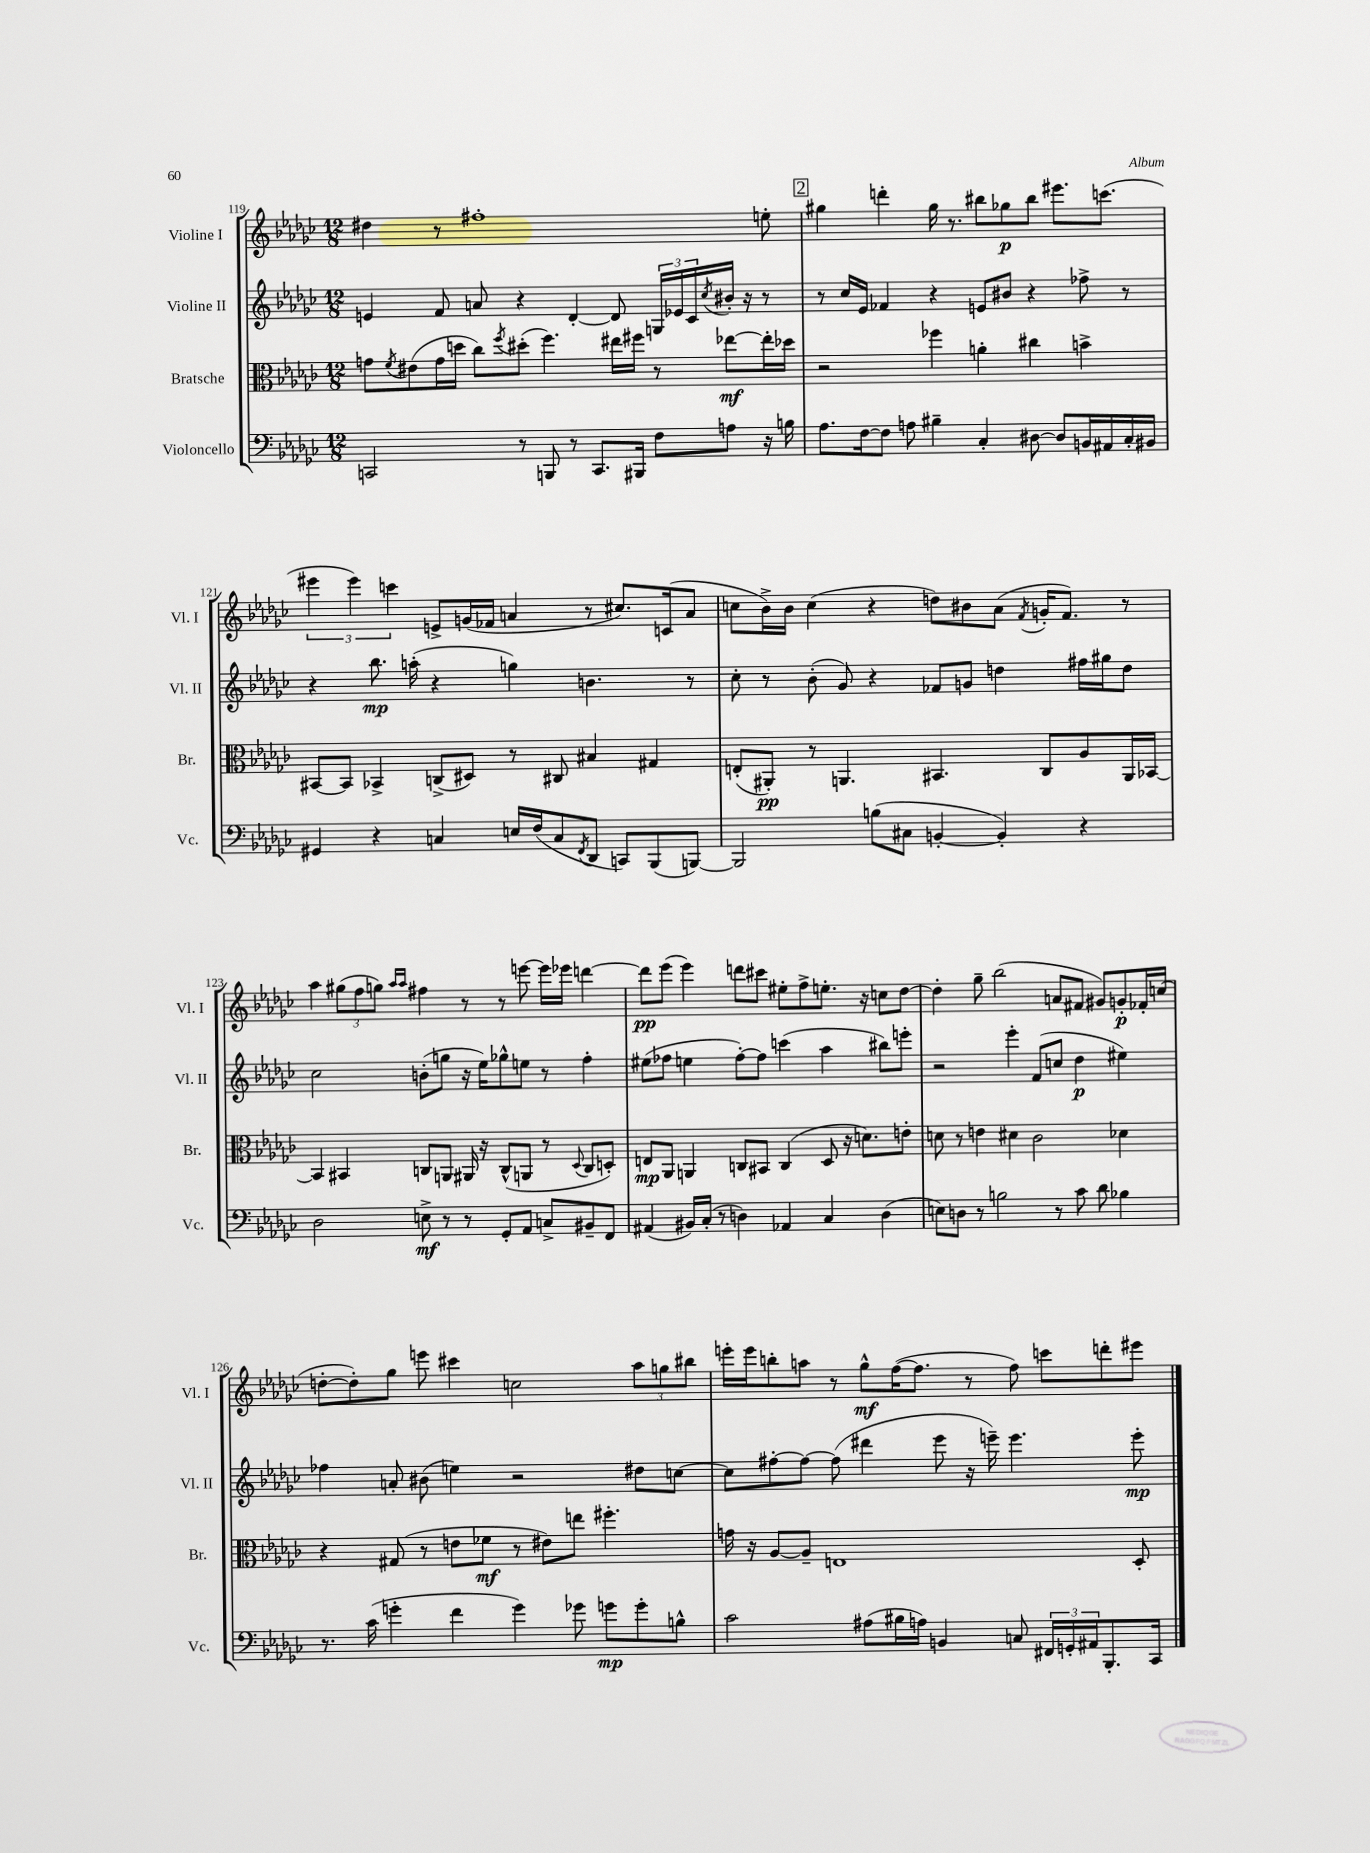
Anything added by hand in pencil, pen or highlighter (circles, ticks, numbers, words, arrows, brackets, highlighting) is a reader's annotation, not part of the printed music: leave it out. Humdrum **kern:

**kern	**dynam	**kern	**dynam	**kern	**dynam	**kern	**dynam
*part4	*part4	*part3	*part3	*part2	*part2	*part1	*part1
*staff4	*staff4	*staff3	*staff3	*staff2	*staff2	*staff1	*staff1
*I"Violoncello	*	*I"Bratsche	*	*I"Violine II	*	*I"Violine I	*
*I'Vc.	*	*I'Br.	*	*I'Vl. II	*	*I'Vl. I	*
*clefF4	*	*clefC3	*	*clefG2	*	*clefG2	*
*k[b-e-a-d-g-c-]	*	*k[b-e-a-d-g-c-]	*	*k[b-e-a-d-g-c-]	*	*k[b-e-a-d-g-c-]	*
*M12/8	*	*M12/8	*	*M12/8	*	*M12/8	*
=119	=119	=119	=119	=119	=119	=119	=119
2CCn/	.	8gn\L	.	4en/	.	4dd#X\	.
.	.	8qf/	.	.	.	.	.
.	.	(8e#X\	.	.	.	.	.
.	.	16g\L	.	8f/	.	8r	.
.	.	16ddn\JJ	.	.	.	.	.
.	.	8cc-\L)	.	8an/	.	1ff#X'	.
.	.	8qff/	.	.	.	.	.
8r	.	(8dd#X'\J	.	4r	.	.	.
8BBBn/	.	4.ff\)	.	.	.	.	.
8r	.	.	.	[4d-'/	.	.	.
8.CC/L	.	.	.	.	.	.	.
.	.	16ee#X\LL	.	8d-/]	.	.	.
16BBB#X/Jk	.	16ff#X\JJ	.	.	.	.	.
8F\L	.	8r	.	24Gn/LL	.	.	.
.	.	.	.	24e-X/	.	.	.
.	.	.	.	24c-/	.	.	.
.	.	.	.	8qcc-/	.	.	.
8An\J	.	[8ee-X\L	mf	16b#X'/JJ	.	.	.
.	.	.	.	16r	.	.	.
16r	.	16ee-'\L]	.	8r	.	8een'\	.
16Bn\	.	16dd-X\JJ	.	.	.	.	.
!!LO:REH:place=s1:t=2
=120	=120	=120	=120	=120	=120	=120	=120
8.A-\L	.	2r	.	8r	.	4gg#X\	.
.	.	.	.	16cc-/LL	.	.	.
[16F\k	.	.	.	16e-/JJ	.	.	.
8F\J]	.	.	.	4f-X/	.	4dddn'\	.
8An\	.	.	.	.	.	.	.
4B#X~\	.	4ff-X\	.	4r	.	16gg#\	.
.	.	.	.	.	.	8.r	.
4C-'/	.	4an'\	.	8en/L	.	8bb#X\L	.
.	.	.	.	8b#X/J	.	8gg-X\	p
[8D#X\	.	4cc#X\	.	4r	.	8bb#\J	.
8D#/L]	.	.	.	.	.	8.eee#X\L	.
16BBn/L	.	4bn^\	.	8ff-X^\	.	.	.
16AA#X/	.	.	.	.	.	(8.cccn\J	.
16C-'/	.	.	.	8r	.	.	.
16BB#X/JJ	.	.	.	.	.	.	.
!!LO:LB:g=z
=121	=121	=121	=121	=121	=121	=121	=121
4GG#X/	.	[8BB#X/L	.	4r	.	6eee#X\	.
.	.	8BB#/J]	.	.	.	.	.
.	.	.	.	.	.	6eee#\)	.
4r	.	4BB-X^/	.	8.bb-\	mp	.	.
.	.	.	.	.	.	6cccn\	.
.	.	.	.	(16aan'\	.	.	.
4Cn/	.	(8Cn^/L	.	4r	.	8en^/L	.
.	.	8D#X/J)	.	.	.	(16gn/L	.
.	.	.	.	.	.	16f-X/JJ	.
16En/LL	.	8r	.	4ggn\)	.	4an/	.
(16F/J	.	.	.	.	.	.	.
8C/	.	8C#X/	.	.	.	.	.
8qFF/	.	.	.	.	.	.	.
8DD-/J	.	4B#X/	.	4.bn\	.	8r	.
8CCn/L)	.	.	.	.	.	8.cc#X/L)	.
(8BBB-/	.	4G#X/	.	.	.	.	.
.	.	.	.	.	.	(16cn/k	.
[8BBBn/J)	.	.	.	8r	.	8a/J	.
=122	=122	=122	=122	=122	=122	=122	=122
2BBB/]	.	(8En'/L	.	8cc-'\	.	8ccn\L	.
.	.	8AA#X'/J)	pp	8r	.	16b-^\L)	.
.	.	.	.	.	.	16b-\JJ	.
.	.	8r	.	(8b-'\	.	(4cc\	.
.	.	4.AAn/	.	8g-/)	.	.	.
(8Bn\L	.	.	.	4r	.	4r	.
8C#X\J	.	.	.	.	.	.	.
[4BBn'/	.	4.BB#X/	.	8f-X/L	.	8ddn\L)	.
.	.	.	.	8gn/J	.	8b#X\	.
4BB'/])	.	.	.	4ddn\	.	(8a-\J	.
.	.	.	.	.	.	8qf/	.
.	.	8C-/L	.	.	.	16gn'/KL	.
.	.	.	.	.	.	8.f/J)	.
4r	.	8A-/	.	16ff#X\LL	.	.	.
.	.	.	.	16gg#X\J	.	.	.
.	.	16AA/L	.	8dd\J	.	8r	.
.	.	[16BB-X/JJ	.	.	.	.	.
!!LO:LB:g=z
=123	=123	=123	=123	=123	=123	=123	=123
2D-\	.	4BB-/]	.	2cc-\	.	4aa-\	.
.	.	4BB#X/	.	.	.	(12gg#X\L	.
.	.	.	.	.	.	12ff\	.
.	.	.	.	.	.	12ggn\J)	.
.	.	.	.	.	.	16qqaa-/LL	.
.	.	.	.	.	.	16qqaa-/JJ	.
8En^\	mf	8Cn/L	.	(8bn'\L	.	4ff#X\	.
8r	.	8AAn/J	.	8ggn\J	.	.	.
8r	.	16AA#X/	.	16r	.	8r	.
.	.	16r	.	16ee-\KL)	.	.	.
8GG-'/L	.	(8C^^/L	.	8gg-X^^\	.	8r	.
8AA-/J	.	8AAn/J	.	8een\J	.	[8eeen\	.
8Cn^/L	.	8r	.	8r	.	16eee\LL]	.
.	.	.	.	.	.	16eee-X\JJ	.
.	.	8qqD-/	.	.	.	.	.
8BB#X~/	.	8C/L	.	4ff'\	.	[4dddn\	.
8FF/J	.	8Dn'/J)	.	.	.	.	.
=124	=124	=124	=124	=124	=124	=124	=124
(4AA#X/	.	8En/L	mp	(8ee#X\L	.	8ddd\L]	pp
.	.	8AA-/J	.	8ff-X\J	.	(8eee-\J	.
16BB#X/LL)	.	4AAn/	.	4een\	.	4eee-\)	.
(16C-'/JJ	.	.	.	.	.	.	.
8r	.	.	.	.	.	.	.
4Dn\)	.	8Cn/L	.	[8ff-'\L)	.	8dddn\L	.
.	.	8BB#X/J	.	8ff-\J]	.	8ccc#X\J	.
4AA-X/	.	(4C/	.	(4cccn\	.	8ee#X'\L	.
.	.	.	.	.	.	8ff^\	.
4C-/	.	8D-/	.	4aa-\	.	8.een'\J	.
.	.	16r	.	.	.	.	.
.	.	8.dn\L)	.	.	.	16r	.
(4D\	.	.	.	8bb#X\L)	.	8ccn\L	.
.	.	8en'\J	.	8eeen'\J	.	[8dd-\J	.
=125	=125	=125	=125	=125	=125	=125	=125
8En\L)	.	8dn\	.	2r	.	4dd-'\]	.
8Dn\J	.	8r	.	.	.	.	.
8r	.	4en\	.	.	.	8gg-~\	.
2Bn\	.	.	.	.	.	(2bb-\	.
.	.	4d#X\	.	4eee-'\	.	.	.
.	.	2c-\	.	(8f/L	.	.	.
8r	.	.	.	8ccn/J	.	8an/L	.
8c-\	.	.	.	4dd-\	p	8f#X/J	.
8d-\	.	.	.	.	.	8g#X/L)	.
4B-X\	.	4d-X\	.	4ee#X\)	.	8gn'/	p
.	.	.	.	.	.	16f-X'/L	.
.	.	.	.	.	.	(16ccn/JJ	.
!!LO:LB:g=z
=126	=126	=126	=126	=126	=126	=126	=126
8.r	.	4r	.	4ff-X\	.	[8ddn'\L	.
.	.	.	.	.	.	8dd'\])	.
(16c-\	.	.	.	.	.	.	.
4gn'\	.	(8G#X/	.	8an'/	.	8gg-\J	.
.	.	8r	.	(8b#X\	.	8eeen\	.
4f\	.	8en\L	.	4een\)	.	4ccc#X\	.
.	.	8f-X\J	mf	.	.	.	.
4g\)	.	8r	.	2r	.	2ccn\	.
.	.	8e#X\L)	.	.	.	.	.
8g-X\	.	8een\J	.	.	.	.	.
8gn\L	mp	4.ff#X'\	.	.	.	.	.
8g'\	.	.	.	8dd#X\L	.	12aa-\L	.
.	.	.	.	.	.	12ggn\	.
8Bn^^\J	.	.	.	[8ccn\J	.	.	.
.	.	.	.	.	.	12bb#X\J	.
=127	=127	=127	=127	=127	=127	=127	=127
2c-\	.	16gn\	.	8cc\L]	.	16eeen'\LL	.
.	.	16r	.	.	.	16eee\J	.
.	.	[8A-/L	.	[8ff#X'\	.	8bbn'\	.
.	.	8A-~/J]	.	8ff#\J_	.	8aan\J	.
.	.	1En	.	(8ff#\]	.	8r	.
(8A#X\L	.	.	.	4ddd#X\	.	8gg-^^\L	mf
16B#X\L	.	.	.	.	.	([16ff\K	.
16An\JJ)	.	.	.	.	.	8.ff\J]	.
4BBn/	.	.	.	8eee-\	.	.	.
.	.	.	.	16r	.	8r	.
.	.	.	.	16eeen~\)	.	.	.
8Cn/	.	.	.	4.eee\	.	8ff\)	.
24FF#X/LL	.	.	.	.	.	8cccn\L	.
24GGn'/	.	.	.	.	.	.	.
24AA#X/J	.	.	.	.	.	.	.
8.BBB-'/	.	.	.	.	.	8dddn'\	.
.	.	8D-'/	.	8eee'\	mp	8eee#X\J	.
16CC-/Jk	.	.	.	.	.	.	.
==	==	==	==	==	==	==	==
*-	*-	*-	*-	*-	*-	*-	*-
